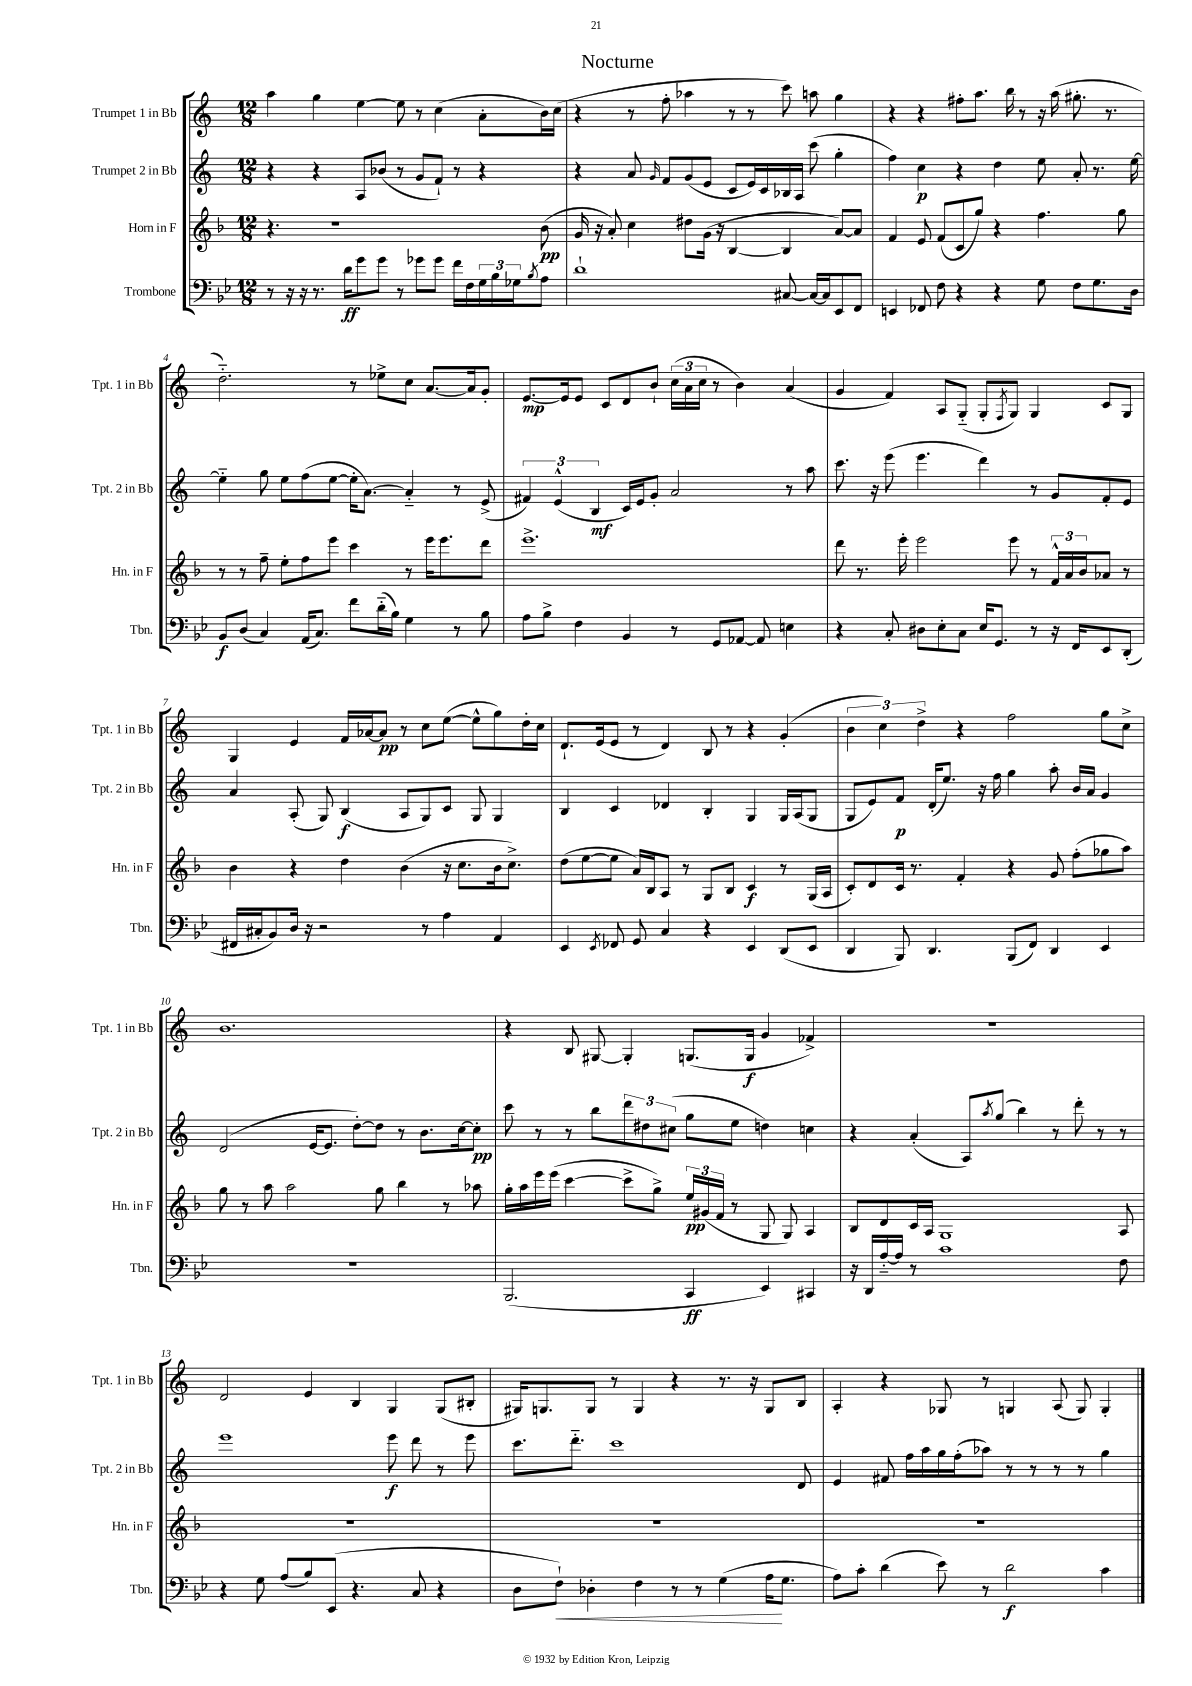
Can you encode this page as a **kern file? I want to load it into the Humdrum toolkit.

**kern	**dynam	**kern	**dynam	**kern	**dynam	**kern	**dynam
*part4	*part4	*part3	*part3	*part2	*part2	*part1	*part1
*staff4	*staff4	*staff3	*staff3	*staff2	*staff2	*staff1	*staff1
*I"Trombone	*	*I"Horn in F	*	*I"Trumpet 2 in Bb	*	*I"Trumpet 1 in Bb	*
*I'Tbn.	*	*I'Hn. in F	*	*I'Tpt. 2 in Bb	*	*I'Tpt. 1 in Bb	*
*clefF4	*	*clefG2	*	*clefG2	*	*clefG2	*
*k[b-e-]	*	*k[b-]	*	*k[]	*	*k[]	*
*M12/8	*	*M12/8	*	*M12/8	*	*M12/8	*
=1	=1	=1	=1	=1	=1	=1	=1
8r	.	4.r	.	4r	.	4aa\	.
16r	.	.	.	.	.	.	.
16r	.	.	.	.	.	.	.
8.r	.	.	.	4r	.	4gg\	.
.	.	1r	.	.	.	.	.
16d\KL	ff	.	.	.	.	.	.
8g\	.	.	.	8A/L	.	[4ee\	.
8g\J	.	.	.	(8b-X/J	.	.	.
8r	.	.	.	8r	.	8ee\]	.
8g-X\L	.	.	.	8g/L	.	8r	.
8g-\J	.	.	.	8f`/J)	.	(4cc\	.
16f\LL	.	.	.	8r	.	.	.
16F\	.	.	.	.	.	.	.
24G\	.	.	.	4r	.	8a'\L	.
24B-\	.	.	.	.	.	.	.
24G-X\J	.	.	.	.	.	.	.
8qB-/	.	.	.	.	.	.	.
8A\J	.	(8b-\	pp	.	.	16b\L)	.
.	.	.	.	.	.	(16cc\JJ	.
=2	=2	=2	=2	=2	=2	=2	=2
1d`	.	16g/	.	4r	.	4r	.
.	.	16r	.	.	.	.	.
.	.	8a'/)	.	.	.	.	.
.	.	4cc\	.	8a/	.	8r	.
.	.	.	.	16qqg/	.	.	.
.	.	.	.	8f/L	.	8ff'\	.
.	.	8dd#X\L	.	(8g/	.	4aa-X\	.
.	.	(16g\Jk	.	8e/J	.	.	.
.	.	16r	.	.	.	.	.
.	.	[4B-/	.	8c/L	.	8r	.
.	.	.	.	16e/L)	.	8r	.
.	.	.	.	16c/	.	.	.
[8C#X/	.	4B-/]	.	16B-X/	.	8ccc\)	.
.	.	.	.	16A/JJ	.	.	.
16C#/LL_	.	.	.	(8ccc\	.	8aan\	.
16C#/J]	.	.	.	.	.	.	.
8EE-/	.	[8a/L)	.	4gg'\	.	4gg\	.
8FF/J	.	8a/J]	.	.	.	.	.
=3	=3	=3	=3	=3	=3	=3	=3
4EEn/	.	4f/	.	4ff\)	.	4r	.
8FF-X/	.	8e/	.	4cc\	p	4r	.
8F\	.	(8f/L	.	.	.	.	.
4r	.	8c/	.	4r	.	8ff#X'\L	.
.	.	8gg/J)	.	.	.	8.aa\J	.
4r	.	4r	.	4dd\	.	.	.
.	.	.	.	.	.	16bb\	.
.	.	.	.	.	.	8r	.
8G\	.	4.ff\	.	8ee\	.	16r	.
.	.	.	.	.	.	(16aa\	.
8F\L	.	.	.	8a'/	.	8.gg#X'\	.
8.G\	.	.	.	8.r	.	.	.
.	.	.	.	.	.	8.r	.
.	.	8gg\	.	.	.	.	.
16D\Jk	.	.	.	[16ee\	.	.	.
!!LO:LB:g=z
=4	=4	=4	=4	=4	=4	=4	=4
8BB-/L	f	8r	.	4ee\]	.	2.dd\)	.
(8D/J	.	8r	.	.	.	.	.
4C/)	.	8ff~\	.	8gg\	.	.	.
.	.	8ee'\L	.	8ee\L	.	.	.
(16AA/KL	.	8ff\	.	(8ff\	.	.	.
8.C/J)	.	.	.	.	.	.	.
.	.	8eee\J	.	[8ee\J	.	.	.
8f\L	.	4ccc\	.	16ee'\KL]	.	8r	.
.	.	.	.	[8.a\J)	.	.	.
(16d\L	.	.	.	.	.	8ee-X^\L	.
16B-\JJ)	.	.	.	.	.	.	.
4G\	.	8r	.	4a/]	.	8cc\J	.
.	.	16eee\KL	.	.	.	[8.a/L	.
.	.	8.eee\	.	.	.	.	.
8r	.	.	.	8r	.	.	.
.	.	.	.	.	.	16a/k]	.
8B-\	.	8ddd\J	.	(8e^/	.	8g'/J	.
=5	=5	=5	=5	=5	=5	=5	=5
8A\L	.	1.eee^	.	6f#X/)	.	[8.e/L	mp
8B-^\J	.	.	.	.	.	.	.
.	.	.	.	(6e^^/	.	.	.
.	.	.	.	.	.	16e/k]	.
4F\	.	.	.	.	.	8e/J	.
.	.	.	.	6B/	mf	.	.
.	.	.	.	.	.	8c/L	.
4BB-/	.	.	.	16c/LL)	.	8d/	.
.	.	.	.	16e/J	.	.	.
.	.	.	.	8g'/J	.	8b`/J	.
8r	.	.	.	2a/	.	(24cc\LL	.
.	.	.	.	.	.	24a\	.
.	.	.	.	.	.	24cc\JJ	.
8GG/L	.	.	.	.	.	8r	.
[8AA-X/J	.	.	.	.	.	4b\)	.
8AA-/]	.	.	.	.	.	.	.
4En\	.	.	.	8r	.	(4a/	.
.	.	.	.	8aa\	.	.	.
=6	=6	=6	=6	=6	=6	=6	=6
4r	.	8ddd\	.	8.ccc\	.	4g/	.
.	.	8.r	.	.	.	.	.
.	.	.	.	16r	.	.	.
8C'/	.	.	.	(8eee\	.	4f/)	.
.	.	16eee'\	.	.	.	.	.
8D#X\L	.	2eee\	.	4.eee\	.	.	.
8E-'\	.	.	.	.	.	8A/L	.
8C\J	.	.	.	.	.	(8G/J	.
16E-/KL	.	.	.	4ddd\)	.	8G'/L	.
8.GG/J	.	.	.	.	.	.	.
.	.	.	.	.	.	8qF/	.
.	.	8eee\	.	.	.	8G/J)	.
8r	.	8r	.	8r	.	4G/	.
16r	.	24f^^/LL	.	8g/L	.	.	.
.	.	24a/	.	.	.	.	.
16FF/KL	.	.	.	.	.	.	.
.	.	24b-/J	.	.	.	.	.
8EE-/	.	8a-X/J	.	8f'/	.	8c/L	.
(8DD'/J	.	8r	.	8e/J	.	8G/J	.
!!LO:LB:g=z
=7	=7	=7	=7	=7	=7	=7	=7
16FF#X/LL	.	4b-\	.	4a/	.	4G/	.
16C#X'/J	.	.	.	.	.	.	.
8BB-/)	.	.	.	.	.	.	.
16D/Jk	.	4r	.	(8A'/	.	4e/	.
16r	.	.	.	.	.	.	.
2r	.	.	.	8G/)	.	.	.
.	.	4dd\	.	(4B/	f	16f/LL	.
.	.	.	.	.	.	[16a-X/J	.
.	.	.	.	.	.	8a-/J]	pp
.	.	(4b-\	.	8A/L	.	8r	.
8r	.	.	.	8G/)	.	8cc\L	.
4A\	.	16r	.	8c/J	.	([8ee\J	.
.	.	8.cc\L	.	.	.	.	.
.	.	.	.	8G/	.	8ee^^\L]	.
4AA/	.	16b-\k	.	4G/	.	8gg\)	.
.	.	8.cc^\J)	.	.	.	.	.
.	.	.	.	.	.	16dd'\L	.
.	.	.	.	.	.	16cc\JJ	.
=8	=8	=8	=8	=8	=8	=8	=8
4EE-/	.	(8dd\L	.	4B/	.	8.d`/L	.
.	.	[8ee\	.	.	.	.	.
.	.	.	.	.	.	(16e/k	.
8qEE-/	.	.	.	.	.	.	.
8FF-X/	.	8ee\J]	.	4c/	.	8e/J	.
8GG/	.	16a/LL)	.	.	.	8r	.
.	.	16B-/J	.	.	.	.	.
4C/	.	8A/J	.	4d-X/	.	4d/)	.
.	.	8r	.	.	.	.	.
4r	.	8G/L	.	4B'/	.	8B/	.
.	.	8B-/J	.	.	.	8r	.
4EE-/	.	4c/	f	4G/	.	4r	.
(8DD/L	.	8r	.	16G/LL	.	(4g'/	.
.	.	.	.	(16A/J	.	.	.
8EE-/J	.	(16G/LL	.	8G/J	.	.	.
.	.	16A/JJ	.	.	.	.	.
=9	=9	=9	=9	=9	=9	=9	=9
4DD/	.	8c'/L)	.	8G/L	.	6b\	.
.	.	8d/	.	8e/)	.	.	.
.	.	.	.	.	.	6cc\)	.
8BBB-/)	.	16c/Jk	.	8f/J	p	.	.
.	.	8.r	.	.	.	.	.
.	.	.	.	.	.	6dd^\	.
4.DD/	.	.	.	(16d'/KL	.	.	.
.	.	.	.	8.ee/J)	.	.	.
.	.	4f'/	.	.	.	4r	.
.	.	.	.	16r	.	.	.
.	.	.	.	16ff\	.	.	.
(8BBB-/L	.	4r	.	4gg\	.	2ff\	.
8FF/J)	.	.	.	.	.	.	.
4DD/	.	8g/	.	8aa'\	.	.	.
.	.	(8ff'\L	.	16b/LL	.	.	.
.	.	.	.	16a/JJ	.	.	.
4EE-/	.	8gg-X\	.	4g/	.	8gg\L	.
.	.	8aa\J)	.	.	.	8cc^\J	.
!!LO:LB:g=z
=10	=10	=10	=10	=10	=10	=10	=10
1.r	.	8gg\	.	(2d/	.	1.b	.
.	.	8r	.	.	.	.	.
.	.	8aa\	.	.	.	.	.
.	.	2aa\	.	.	.	.	.
.	.	.	.	[16e/KL	.	.	.
.	.	.	.	8.e/J]	.	.	.
.	.	.	.	[8dd'\L)	.	.	.
.	.	8gg\	.	8dd\J]	.	.	.
.	.	4bb-\	.	8r	.	.	.
.	.	.	.	8.b\L	.	.	.
.	.	8r	.	.	.	.	.
.	.	.	.	[16cc\k	.	.	.
.	.	8aa-X\	.	8cc'\J]	pp	.	.
=11	=11	=11	=11	=11	=11	=11	=11
(2.BBB-/	.	16gg'\LL	.	8ccc\	.	4r	.
.	.	16aa\	.	.	.	.	.
.	.	16eee\	.	8r	.	.	.
.	.	(16eee\JJ	.	.	.	.	.
.	.	[4ccc\	.	8r	.	8B/	.
.	.	.	.	8bb\L	.	[8G#X/	.
.	.	8ccc^\L]	.	12ddd\	.	4G#'/]	.
.	.	.	.	12dd#X\	.	.	.
.	.	8gg^\J)	.	.	.	.	.
.	.	.	.	(12cc#X\J	.	.	.
4CC/	ff	24ee/LL	pp	8gg\L	.	(8.Gn/L	.
.	.	(24g#X/	.	.	.	.	.
.	.	24f/JJ	.	.	.	.	.
.	.	8r	.	8ee\J	.	.	.
.	.	.	.	.	.	16G/Jk	f
4EE-/)	.	8G/	.	4ddn\)	.	4g/	.
.	.	8G/)	.	.	.	.	.
4CC#X/	.	4A/	.	4ccn\	.	4f-X^/)	.
=12	=12	=12	=12	=12	=12	=12	=12
16r	.	8B-/L	.	4r	.	1.r	.
16DD/LL	.	.	.	.	.	.	.
[16A/	.	8d/	.	.	.	.	.
16A/JJ]	.	.	.	.	.	.	.
8r	.	16c/L	.	(4a'/	.	.	.
.	.	16A/JJ	.	.	.	.	.
1c	.	1G	.	.	.	.	.
.	.	.	.	8A/L)	.	.	.
.	.	.	.	8qaa/	.	.	.
.	.	.	.	(8gg/J	.	.	.
.	.	.	.	4bb\)	.	.	.
.	.	.	.	8r	.	.	.
.	.	.	.	8ddd'\	.	.	.
.	.	.	.	8r	.	.	.
8F\	.	8A/	.	8r	.	.	.
!!LO:LB:g=z
=13	=13	=13	=13	=13	=13	=13	=13
4r	.	1.r	.	1eee	.	2d/	.
8G\	.	.	.	.	.	.	.
(8A/L	.	.	.	.	.	.	.
8B-/)	.	.	.	.	.	4e/	.
(8EE-/J	.	.	.	.	.	.	.
4.r	.	.	.	.	.	4B/	.
.	.	.	.	8eee\	f	4G/	.
8C/	.	.	.	8ddd\	.	.	.
4r	.	.	.	8r	.	(8G/L	.
.	.	.	.	8eee\	.	8B#X'/J	.
=14	=14	=14	=14	=14	=14	=14	=14
8D\L	.	1.r	.	8.ccc\L	.	16G#X/KL)	.
.	.	.	.	.	.	8.Gn/	.
!	!LO:HP:b	!	!	!	!	!	!
8F`\J)	<	.	.	.	.	.	.
.	.	.	.	8.ddd\J	.	.	.
4D-X'\	.	.	.	.	.	8G/J	.
.	.	.	.	1ccc	.	8r	.
4F\	.	.	.	.	.	4G/	.
8r	.	.	.	.	.	4r	.
8r	.	.	.	.	.	.	.
(4G\	.	.	.	.	.	8.r	.
.	.	.	.	.	.	16r	.
16A\KL	.	.	.	.	.	8G/L	.
8.G\J	[	.	.	.	.	.	.
.	.	.	.	8d/	.	8B/J	.
=15	=15	=15	=15	=15	=15	=15	=15
8A\L)	.	1.r	.	4e/	.	4A'/	.
8c'\J	.	.	.	.	.	.	.
(4d\	.	.	.	8f#X/	.	4r	.
.	.	.	.	16ff\LL	.	.	.
.	.	.	.	16aa\	.	.	.
8e-\)	.	.	.	16gg\	.	8G-X/	.
.	.	.	.	(16ff'\J	.	.	.
8r	.	.	.	8aa-X\J)	.	8r	.
2d\	f	.	.	8r	.	4Gn/	.
.	.	.	.	8r	.	.	.
.	.	.	.	8r	.	(8A/	.
.	.	.	.	8r	.	8G/)	.
4c\	.	.	.	4gg\	.	4G'/	.
==	==	==	==	==	==	==	==
*-	*-	*-	*-	*-	*-	*-	*-
